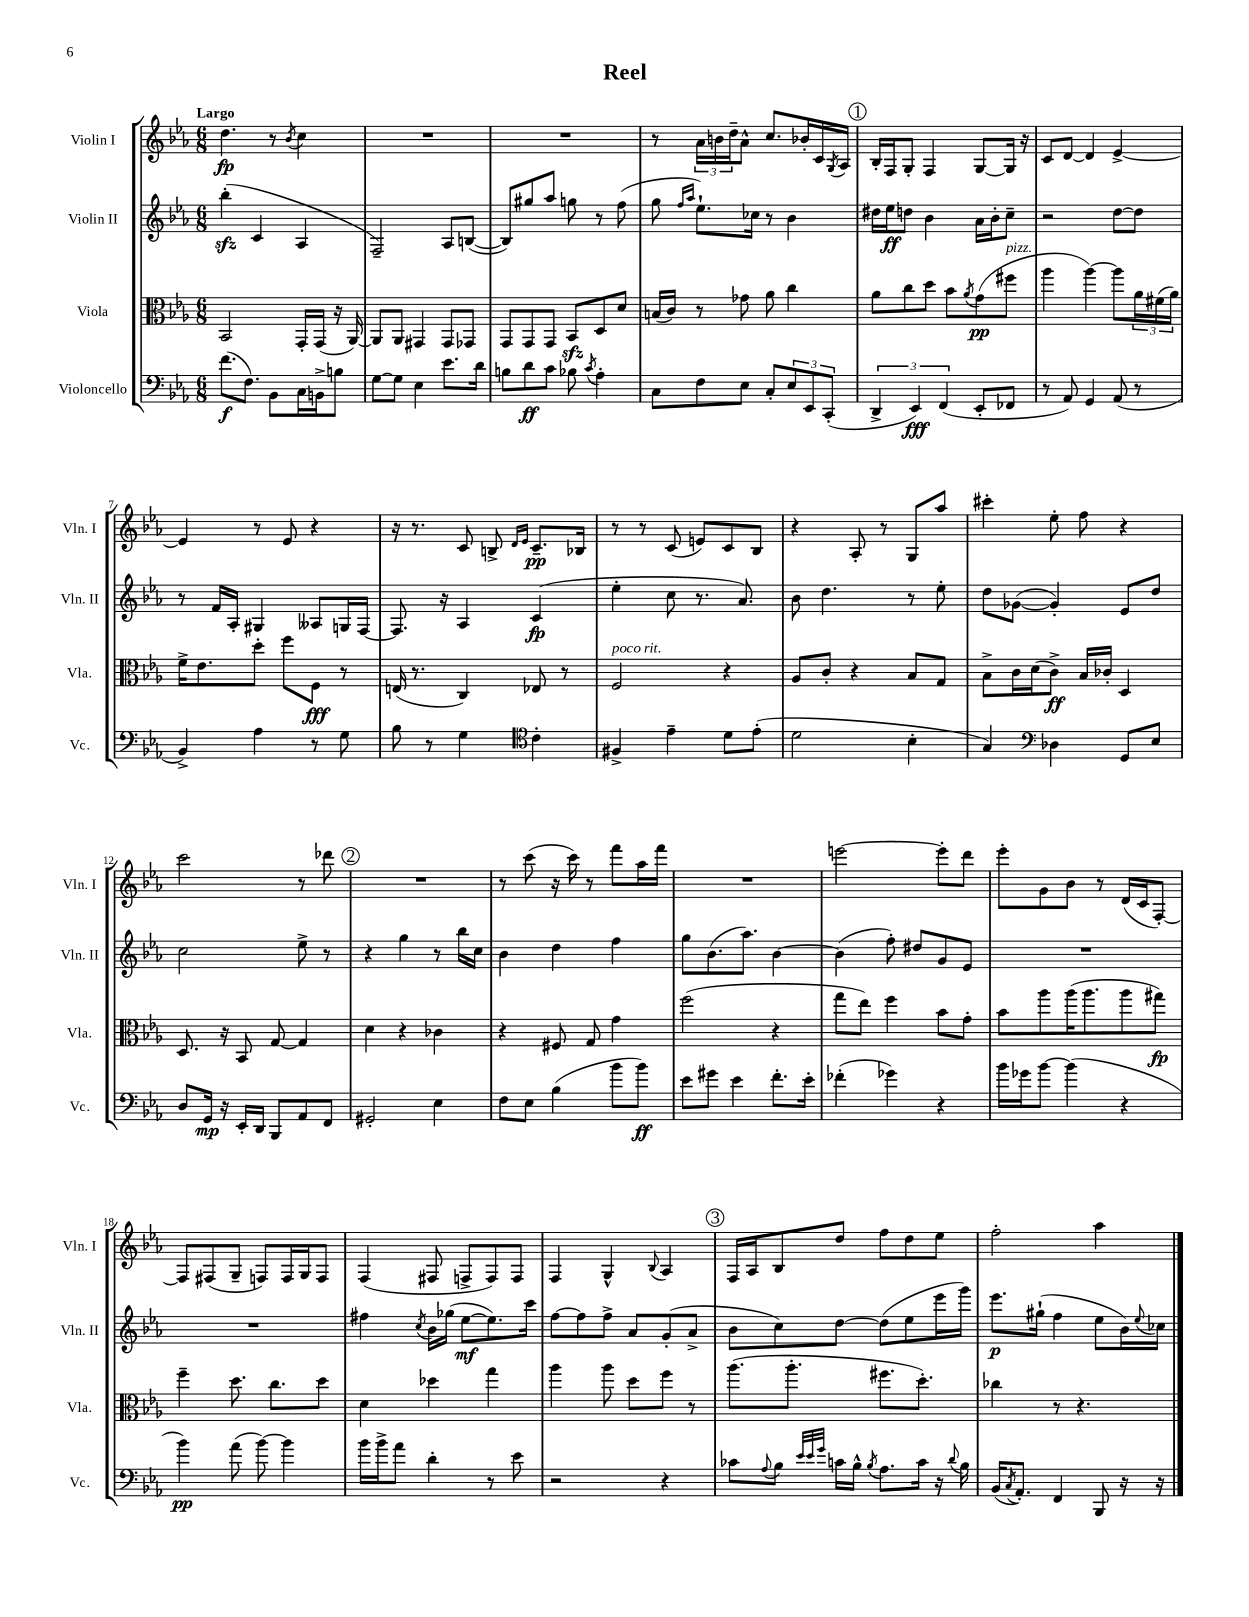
\header { title = "Reel" }
<<
\new StaffGroup <<
\new Staff = "s0" \with { instrumentName = "Violin I" shortInstrumentName = "Vln. I" } {
    \clef treble \key ees \major \numericTimeSignature \time 6/8 \tempo "Largo"
    d''4.\fp r8 \acciaccatura { bes'8 } c''4 |
    R2. |
    R2. |
    r8 \tuplet 3/2 { aes'16 b'16 d''16-- } aes'8-^ c''8. bes'16-. c'16 \acciaccatura { g8 } aes16 |
    \mark \markup { \circle "1" } bes16-. f16 g8-. f4 g8~ g16 r16 |
    c'8 d'8~ d'4 ees'4~-> |
    ees'4 r8 ees'8 r4 |
    r16 r8. c'8 b8-> \grace { d'16 ees'16 } c'8.--\pp bes16 |
    r8 r8 c'8( e'8) c'8 bes8 |
    r4 aes8-. r8 g8 aes''8 |
    cis'''4-. ees''8-. f''8 r4 |
    c'''2 r8 des'''8 |
    \mark \markup { \circle "2" } R2. |
    r8 c'''8( r16 c'''16) r8 f'''8 aes''16 f'''16 |
    R2. |
    e'''2~ e'''8-. d'''8 |
    ees'''8-. g'8 bes'8 r8 d'16( c'16 f8~-.) |
    f8 fis8( g8-- f8) f16 g16 f8 |
    f4( fis8 f8-> f8) f8 |
    f4 g4-^ \appoggiatura { bes8 } aes4 |
    \mark \markup { \circle "3" } f16 aes16 bes8 d''8 f''8 d''8 ees''8 |
    f''2-. aes''4 \bar "|." |
}
\new Staff = "s1" \with { instrumentName = "Violin II" shortInstrumentName = "Vln. II" } {
    \clef treble \key ees \major \numericTimeSignature \time 6/8
    bes''4-.\sfz( c'4 aes4 |
    f2--) aes8 b8~( |
    b8) gis''8 aes''8 g''8 r8 f''8( |
    g''8 \grace { f''16 aes''16 } ees''8.-!) ces''16 r8 bes'4 |
    \mark \markup { \circle "1" } dis''16 ees''16\ff d''8 bes'4 aes'16 bes'16-. c''8-- |
    r2 d''8~ d''8 |
    r8 f'16 aes16-. gis4 aeses8 g16 f16~ |
    f8. r16 aes4 c'4\fp( |
    ees''4-. c''8 r8. aes'8.) |
    bes'8 d''4. r8 ees''8-. |
    d''8 ges'8~( ges'4-.) ees'8 d''8 |
    c''2 ees''8-> r8 |
    \mark \markup { \circle "2" } r4 g''4 r8 bes''16 c''16 |
    bes'4 d''4 f''4 |
    g''8 bes'8.( aes''8.) bes'4~ |
    bes'4( f''8-.) dis''8 g'8 ees'8 |
    R2. |
    R2. |
    fis''4 \acciaccatura { c''8 } bes'16 ges''16( ees''8~\mf ees''8.) c'''16 |
    f''8~ f''8 f''8-> aes'8 g'8-.( aes'8-> |
    \mark \markup { \circle "3" } bes'8 c''8) d''8~ d''8( ees''8 ees'''16 g'''16) |
    ees'''8.\p gis''16-!( f''4 ees''8 bes'16) \appoggiatura { ees''8 } ces''16 \bar "|." |
}
\new Staff = "s2" \with { instrumentName = "Viola" shortInstrumentName = "Vla." } {
    \clef alto \key ees \major \numericTimeSignature \time 6/8
    bes,2 g,16-. g,16( r16 aes,16~) |
    aes,8 aes,8 gis,4 gis,8 ges,8 |
    g,8 g,8 g,8 bes,8\sfz d8 d'8 |
    b16( c'16) r8 ges'8 aes'8 c''4 |
    \mark \markup { \circle "1" } aes'8 c''8 d''8 bes'8 \acciaccatura { aes'8 } g'8\pp( fis''8^\markup { \italic "pizz." } |
    aes''4 aes''4~) aes''8 \tuplet 3/2 { aes'16 fis'16( aes'16) } |
    f'16-> ees'8. d''8-. f''8 f8\fff r8 |
    e16( r8. c4) ees8 r8 |
    f2^\markup { \italic "poco rit." } r4 |
    aes8 c'8-. r4 bes8 g8 |
    bes8-> c'16 d'16( c'8->\ff) bes16 ces'16-. d4 |
    d8. r16 bes,8 g8~ g4 |
    \mark \markup { \circle "2" } d'4 r4 ces'4 |
    r4 fis8 g8 g'4 |
    f''2( r4 |
    g''8 ees''8) f''4 bes'8 g'8-. |
    bes'8 aes''8 aes''16( aes''8. aes''8 gis''8\fp) |
    f''4-- d''8. c''8. d''8 |
    d'4 des''4 g''4 |
    aes''4 aes''8 d''8 f''8 r8 |
    \mark \markup { \circle "3" } aes''8.( aes''8.-. fis''8. d''8.-.) |
    ces''4 r8 r4. \bar "|." |
}
\new Staff = "s3" \with { instrumentName = "Violoncello" shortInstrumentName = "Vc." } {
    \clef bass \key ees \major \numericTimeSignature \time 6/8
    f'8.\f( f8.) bes,8 c16 b,16-> b8 |
    g8~ g8 ees4 ees'8. d'16 |
    b8 d'8\ff c'8 bes8 \acciaccatura { c'8 } aes4-. |
    c8 f8 ees8 c8-. \tuplet 3/2 { ees8 ees,8 c,8-.( } |
    \mark \markup { \circle "1" } \tuplet 3/2 { d,4-> ees,4\fff) f,4( } ees,8-. fes,8 |
    r8 aes,8) g,4 aes,8( r8 |
    bes,4->) aes4 r8 g8 |
    bes8 r8 g4 \clef tenor c'4-. |
    fis4-> ees'4-- d'8 ees'8-.( |
    d'2 bes4-. |
    g4) \clef bass des4 g,8 ees8 |
    d8 g,16\mp r16 ees,16-. d,16 bes,,8 aes,8 f,8 |
    \mark \markup { \circle "2" } gis,2-. ees4 |
    f8 ees8 bes4( bes'8 bes'8\ff) |
    ees'8 gis'8 ees'4 f'8.-. ees'16-. |
    fes'4-.( ges'4) r4 |
    bes'16 ges'16 bes'8~ bes'4( r4 |
    bes'4\pp) aes'8( bes'8~) bes'4 |
    bes'16 bes'16-> aes'8 d'4-. r8 ees'8 |
    r2 r4 |
    \mark \markup { \circle "3" } ces'8 \appoggiatura { aes8 } bes8 \grace { ees'32 ees'32 g'32 } c'16 bes16-^ \acciaccatura { bes8 } aes8. c'16 r16 \appoggiatura { d'8 } bes16 |
    bes,16( \acciaccatura { c8 } aes,8.-.) f,4 bes,,8 r16 r16 \bar "|." |
}
>>
>>
